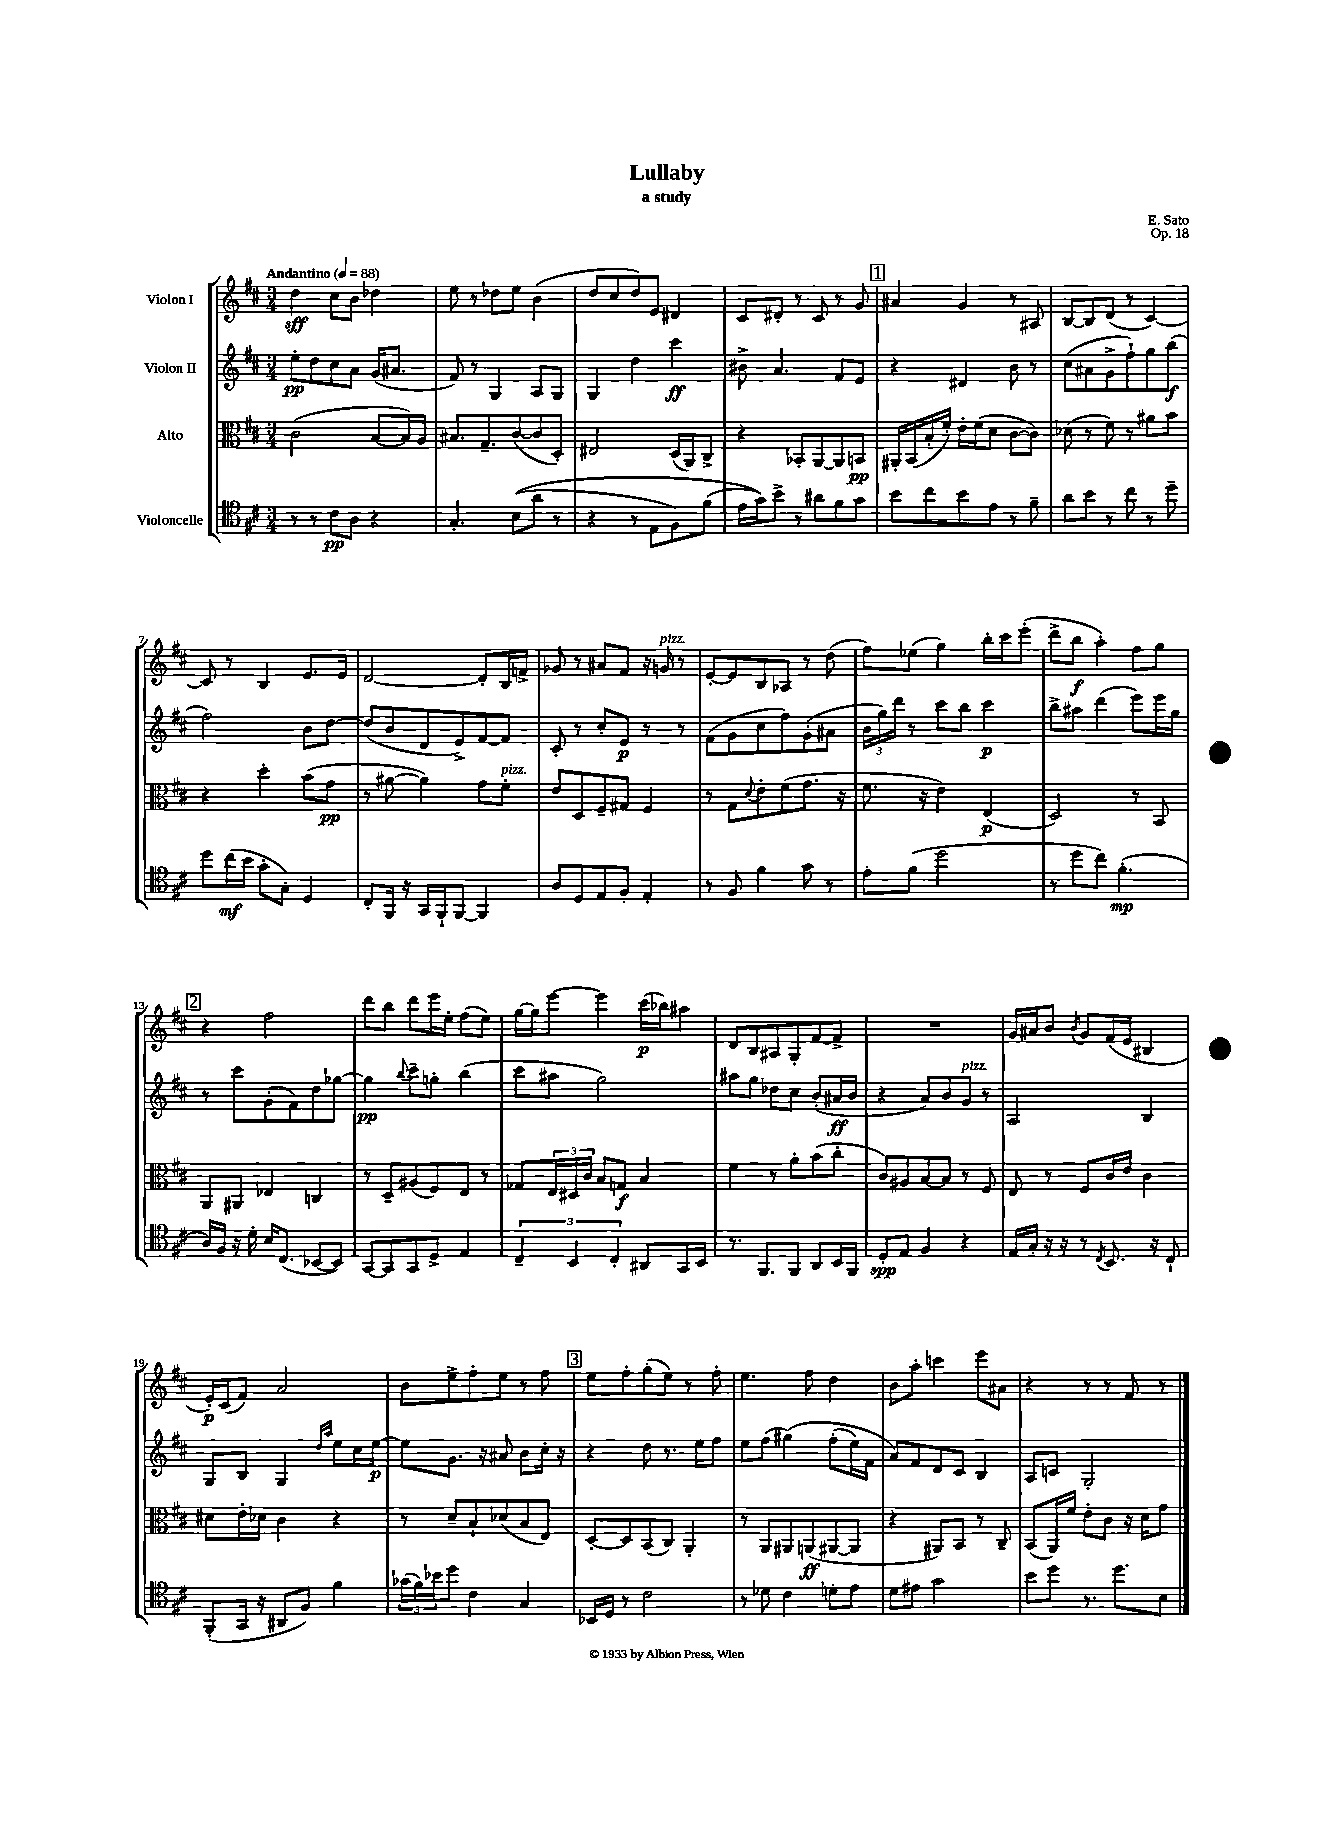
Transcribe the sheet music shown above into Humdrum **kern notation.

**kern	**dynam	**kern	**dynam	**kern	**dynam	**kern	**dynam
*part4	*part4	*part3	*part3	*part2	*part2	*part1	*part1
*staff4	*staff4	*staff3	*staff3	*staff2	*staff2	*staff1	*staff1
*I"Violoncelle	*	*I"Alto	*	*I"Violon II	*	*I"Violon I	*
*clefC4	*	*clefC3	*	*clefG2	*	*clefG2	*
*k[f#c#]	*	*k[f#c#]	*	*k[f#c#]	*	*k[f#c#]	*
*M3/4	*	*M3/4	*	*M3/4	*	*M3/4	*
*MM88	*	*MM88	*	*MM88	*	*MM88	*
=1	=1	=1	=1	=1	=1	=1	=1
!	!	!	!	!	!	!LO:TX:a:B:t=Andantino	!
8r	.	(2c#\	.	8ee'\L	pp	4dd\	sff
8r	.	.	.	8dd\	.	.	.
8c#\L	pp	.	.	8cc#\	.	8cc#\L	.
8A\J	.	.	.	8a\J	.	8b\J	.
4r	.	[8B/L	.	(16g/KL	.	4dd-X\	.
.	.	.	.	8.a#X/J	.	.	.
.	.	16B/L])	.	.	.	.	.
.	.	16A/JJ	.	.	.	.	.
=2	=2	=2	=2	=2	=2	=2	=2
4.G'/	.	8.B#X/L	.	8f#/)	.	8ee\	.
.	.	.	.	8r	.	8r	.
.	.	8.G~/	.	.	.	.	.
.	.	.	.	4G/	.	8dd-X\L	.
((8B\L	.	([8c#/	.	.	.	8ee\J	.
8a\J	.	8c#/]	.	8A/L	.	(4b\	.
8r	.	8D'/J)	.	8G/J	.	.	.
=3	=3	=3	=3	=3	=3	=3	=3
4r	.	2E#X/	.	4G/	.	8dd/L	.
.	.	.	.	.	.	8cc#/	.
8r	.	.	.	4dd\	.	8dd/)	.
8E\L	.	.	.	.	.	8e/J	.
8F#\)	.	(16D/LL	.	4ccc#\	ff	4d#X/	.
.	.	16AA/J)	.	.	.	.	.
(8f#\J	.	8C#^/J	.	.	.	.	.
=4	=4	=4	=4	=4	=4	=4	=4
16e\LL	.	4r	.	8b#X^\	.	8c#/L	.
16g\J))	.	.	.	.	.	.	.
8b^\J	.	.	.	4.a/	.	8d#X'/J	.
8r	.	8BB-X'/L	.	.	.	8r	.
8a#X\L	.	[8AA/	.	.	.	8c#/	.
8f#\	.	8AA/]	.	8f#/L	.	8r	.
8g\J	.	8BBn/J	pp	8e/J	.	8g/	.
!!LO:REH:place=s1:t=1
=5	=5	=5	=5	=5	=5	=5	=5
8b\L	.	16AA#X'/LL	.	4r	.	4a#X/	.
.	.	(16BB/	.	.	.	.	.
8cc#\	.	16B'/	.	.	.	.	.
.	.	16f#'/JJ)	.	.	.	.	.
8b\	.	16e'\LL	.	4d#X/	.	4g/	.
.	.	(16f#\J	.	.	.	.	.
8e\J	.	8d\J	.	.	.	.	.
8r	.	[8c#\L	.	8b\	.	8r	.
8f#~\	.	8c#\J])	.	8r	.	8A#X/	.
=6	=6	=6	=6	=6	=6	=6	=6
8a\L	.	(8d-X\	.	(8cc#\L	.	[8B/L	.
8b\J	.	8r	.	8a#X\	.	8B/]	.
8r	.	8f#\)	.	8g^\	.	(8d/J	.
8cc#\	.	8r	.	8ff#`\)	.	8r	.
8r	.	8a#X\L	.	8gg\	.	[4c#/)	.
8dd~\	.	8b\J	.	(8bb\J	f	.	.
!!LO:LB:g=z
=7	=7	=7	=7	=7	=7	=7	=7
8dd\L	.	4r	.	2ff#\)	.	8c#/]	.
(16cc#\L	mf	.	.	.	.	8r	.
16b\JJ	.	.	.	.	.	.	.
8g'\L	.	4dd'\	.	.	.	4B/	.
8G'\J)	.	.	.	.	.	.	.
4D/	.	(8b\L	.	8b\L	.	8.e/L	.
.	.	8g\J	pp	[8dd\J	.	.	.
.	.	.	.	.	.	16e/Jk	.
=8	=8	=8	=8	=8	=8	=8	=8
8C#'/L	.	8r	.	(8dd/L]	.	[2d/	.
16FF#/Jk	.	[8a#X\	.	8b/	.	.	.
16r	.	.	.	.	.	.	.
16GG/LL	.	4a#\])	.	8d/	.	.	.
16FF#`/J	.	.	.	.	.	.	.
[8FF#/J	.	.	.	8e^/)	.	.	.
4FF#/]	.	8g\L	.	[8f#/	.	8d'/L]	.
!	!	!LO:TX:a:i:t=pizz.	!	!	!	!	!
.	.	8f#'\J	.	8f#/J]	.	16B/L	.
.	.	.	.	.	.	16fn^/JJ	.
=9	=9	=9	=9	=9	=9	=9	=9
8A/L	.	8e/L	.	8c#'/	.	8g-X/	.
8D/	.	8D/	.	8r	.	8r	.
8E/	.	8F#~/	.	8cc#'/L	.	8a#X/L	.
8F#'/J	.	8G#X/J	.	8e/J	p	8f#/J	.
4E'/	.	4F#/	.	8r	.	16r	.
!	!	!	!	!	!	!LO:TX:a:i:t=pizz.	!
.	.	.	.	.	.	16gn/	.
.	.	.	.	8r	.	8r	.
=10	=10	=10	=10	=10	=10	=10	=10
8r	.	8r	.	(8f#\L	.	[8e'/L	.
8F#/	.	8G\L	.	8g\	.	8e/]	.
.	.	8qqd/	.	.	.	.	.
4f#\	.	8e'\	.	8cc#\	.	8B/	.
.	.	(8f#\	.	8ff#\)	.	8A-X/J	.
8g\	.	8.g\J	.	(8g'\	.	8r	.
8r	.	.	.	8a#X\J	.	(8dd\	.
.	.	16r	.	.	.	.	.
=11	=11	=11	=11	=11	=11	=11	=11
8e'\L	.	8.f#\	.	24b\LL	.	8ff#\L)	.
.	.	.	.	24gg\)	.	.	.
.	.	.	.	24ddd\JJ	.	.	.
(8f#\J	.	.	.	8r	.	(8ee-X\J	.
.	.	16r	.	.	.	.	.
2dd\	.	4e\)	.	8ccc#\L	.	4gg\)	.
.	.	.	.	8bb\J	.	.	.
.	.	(4E/	p	4ccc#\	p	16bb'\LL	.
.	.	.	.	.	.	16ccc#\J	.
.	.	.	.	.	.	(8eee'\J	.
=12	=12	=12	=12	=12	=12	=12	=12
8r	.	2D/)	.	8bb^\L	.	8ddd^\L	.
8dd\L	.	.	.	8aa#X\J	.	8bb\J	f
8cc#\J)	.	.	.	(4ddd\	.	4aa'\)	.
(4.f#'\	mp	.	.	.	.	.	.
.	.	8r	.	8eee\L)	.	8ff#\L	.
.	.	8BB/	.	16eee\L	.	8gg\J	.
.	.	.	.	16gg\JJ	.	.	.
!!LO:LB:g=z
!!LO:REH:place=s1:t=2
=13	=13	=13	=13	=13	=13	=13	=13
16A/LL)	.	8AA/L	.	8r	.	4r	.
16F#/JJ	.	.	.	.	.	.	.
16r	.	8AA#X/J	.	8ccc#\L	.	.	.
16d'\	.	.	.	.	.	.	.
16B/KL	.	4E-X/	.	(8g'\	.	2ff#\	.
(8.C#/J	.	.	.	.	.	.	.
.	.	.	.	8f#\)	.	.	.
[8BB-X/L	.	4Cn/	.	8dd\	.	.	.
8BB-/J])	.	.	.	[8gg-X\J	.	.	.
=14	=14	=14	=14	=14	=14	=14	=14
[8GG/L	.	8r	.	4gg-\]	pp	8ddd\L	.
8GG/]	.	8D~/L	.	.	.	8bb\J	.
.	.	.	.	8qqbb/	.	.	.
8GG/	.	(8A#X/	.	8ccc#~\L	.	8ddd\L	.
8D^/J	.	8F#/)	.	8ggn'\J	.	16eee\L	.
.	.	.	.	.	.	16ee'\JJ	.
4E/	.	8E/J	.	(4bb\	.	(8ff#\L	.
.	.	8r	.	.	.	8ee\J)	.
=15	=15	=15	=15	=15	=15	=15	=15
6C#~/	.	8G-X/L	.	8ccc#\L	.	[16gg\LL	.
.	.	.	.	.	.	16gg\J]	.
.	.	24E/L	.	8aa#X\J	.	[8eee\J	.
6BB/	.	24D#X/	.	.	.	.	.
.	.	24c#/JJ	.	.	.	.	.
.	.	8B/L	.	2gg\)	.	4eee\]	.
6C#'/	.	.	.	.	.	.	.
.	.	8Gn/J	f	.	.	.	.
8AA#X/L	.	4B/	.	.	.	(16ccc#\LL	p
.	.	.	.	.	.	16bb-X\J)	.
16GG/L	.	.	.	.	.	8aa#X\J	.
16BB/JJ	.	.	.	.	.	.	.
=16	=16	=16	=16	=16	=16	=16	=16
8.r	.	4f#\	.	8aa#X\L	.	8d/L	.
.	.	.	.	8gg\J	.	8B/	.
8.FF#/L	.	.	.	.	.	.	.
.	.	8r	.	8dd-X\L	.	8A#X/	.
8FF#/J	.	8a'\L	.	8cc#\J	.	8G'/	.
8AA/L	.	(8b\	.	(8b'/L	.	[8f#/	.
16BB/L	.	8cc#'\J	.	16a#X/L	ff	8f#^/J]	.
16FF#/JJ	.	.	.	16b/JJ	.	.	.
=17	=17	=17	=17	=17	=17	=17	=17
8D'/L	spp	8c#/L)	.	4r	.	2.r	.
8E/J	.	8A#X/	.	.	.	.	.
4F#/	.	[8B/	.	8a/L)	.	.	.
.	.	8B/J]	.	8b/	.	.	.
!	!	!	!	!LO:TX:a:i:t=pizz.	!	!	!
4r	.	8r	.	8g/J	.	.	.
.	.	8F#/	.	8r	.	.	.
=18	=18	=18	=18	=18	=18	=18	=18
16E/LL	.	8E/	.	2A/	.	16g/LL	.
16G'/JJ	.	.	.	.	.	16a#X/J	.
16r	.	8r	.	.	.	8b/J	.
16r	.	.	.	.	.	.	.
.	.	.	.	.	.	8qb/	.
8r	.	8F#/L	.	.	.	8g/L	.
8qC#/	.	.	.	.	.	.	.
8.BB/	.	16c#/L	.	.	.	(16f#/L	.
.	.	16e/JJ	.	.	.	16e/JJ	.
.	.	4c#\	.	4B/	.	4B#X/	.
16r	.	.	.	.	.	.	.
8C#`/	.	.	.	.	.	.	.
!!LO:LB:g=z
=19	=19	=19	=19	=19	=19	=19	=19
(8FF#'/L	.	8d#X\L	.	8G/L	.	16e'/LL)	p
.	.	.	.	.	.	(16c#/J	.
16GG/Jk	.	16e'\L	.	8B/J	.	8f#/J)	.
16r	.	16d-X\JJ	.	.	.	.	.
8AA#X/L	.	4c#\	.	4G/	.	2a/	.
8F#/J)	.	.	.	.	.	.	.
.	.	.	.	16qqdd/LL	.	.	.
.	.	.	.	16qqaa/JJ	.	.	.
4f#\	.	4r	.	8ee\L	.	.	.
.	.	.	.	16cc#\L	.	.	.
.	.	.	.	[16ee\JJ	p	.	.
=20	=20	=20	=20	=20	=20	=20	=20
(24g-X\LL	.	8r	.	8ee\L]	.	8b\L	.
24f#\)	.	.	.	.	.	.	.
24b-X\J	.	.	.	.	.	.	.
8dd\J	.	8d~/L	.	8.g\J	.	8ee^\	.
4c#\	.	8B`/	.	.	.	8ff#'\	.
.	.	.	.	16r	.	.	.
.	.	(8d-X/	.	8a#X/	.	8ee\J	.
4G/	.	8B/	.	8b\L	.	8r	.
.	.	8E/J)	.	16cc#'\Jk	.	8ff#\	.
.	.	.	.	16r	.	.	.
!!LO:REH:place=s1:t=3
=21	=21	=21	=21	=21	=21	=21	=21
16BB-X/LL	.	[8D'/L	.	4r	.	8ee\L	.
16D/JJ	.	.	.	.	.	.	.
8r	.	8D/]	.	.	.	8ff#'\	.
2c#\	.	(8BB/	.	8dd\	.	(8gg'\	.
.	.	8C#/J)	.	8.r	.	8ee\J)	.
.	.	4AA'/	.	.	.	8r	.
.	.	.	.	16ee\KL	.	.	.
.	.	.	.	8ff#\J	.	8ff#'\	.
=22	=22	=22	=22	=22	=22	=22	=22
8r	.	8r	.	8ee\L	.	4.ee\	.
8d-X\	.	8AA/L	.	(8ff#\J	.	.	.
4c#\	.	8AA#X/	.	(4gg#X\)	.	.	.
.	.	(8AAn/	ff	.	.	8ff#\	.
8dn'\L	.	[8AA#X/	.	(8ff#'\L	.	4dd\	.
8e\J	.	8AA#/J]	.	16ee\L)	.	.	.
.	.	.	.	16f#\JJ	.	.	.
=23	=23	=23	=23	=23	=23	=23	=23
8d\L	.	4r	.	8a/L)	.	8b\L	.
8e#X\J	.	.	.	8f#/	.	8aa'\J	.
2g\	.	8AA#X/L)	.	8d/	.	4cccn\	.
.	.	8BB/J	.	8c#/J	.	.	.
.	.	8r	.	4B/	.	8eee\L	.
.	.	8C#~/	.	.	.	8a#X\J	.
=24	=24	=24	=24	=24	=24	=24	=24
8b\L	.	(8BB/L	.	8A/L	.	4r	.
8dd\J	.	16AA/L)	.	8cn/J	.	.	.
.	.	16f#/JJ	.	.	.	.	.
8.r	.	8e'\L	.	2G'/	.	8r	.
.	.	8c#\J	.	.	.	8r	.
8.dd\L	.	.	.	.	.	.	.
.	.	16r	.	.	.	8f#/	.
.	.	16d\KL	.	.	.	.	.
8B\J	.	8g\J	.	.	.	8r	.
==	==	==	==	==	==	==	==
*-	*-	*-	*-	*-	*-	*-	*-
